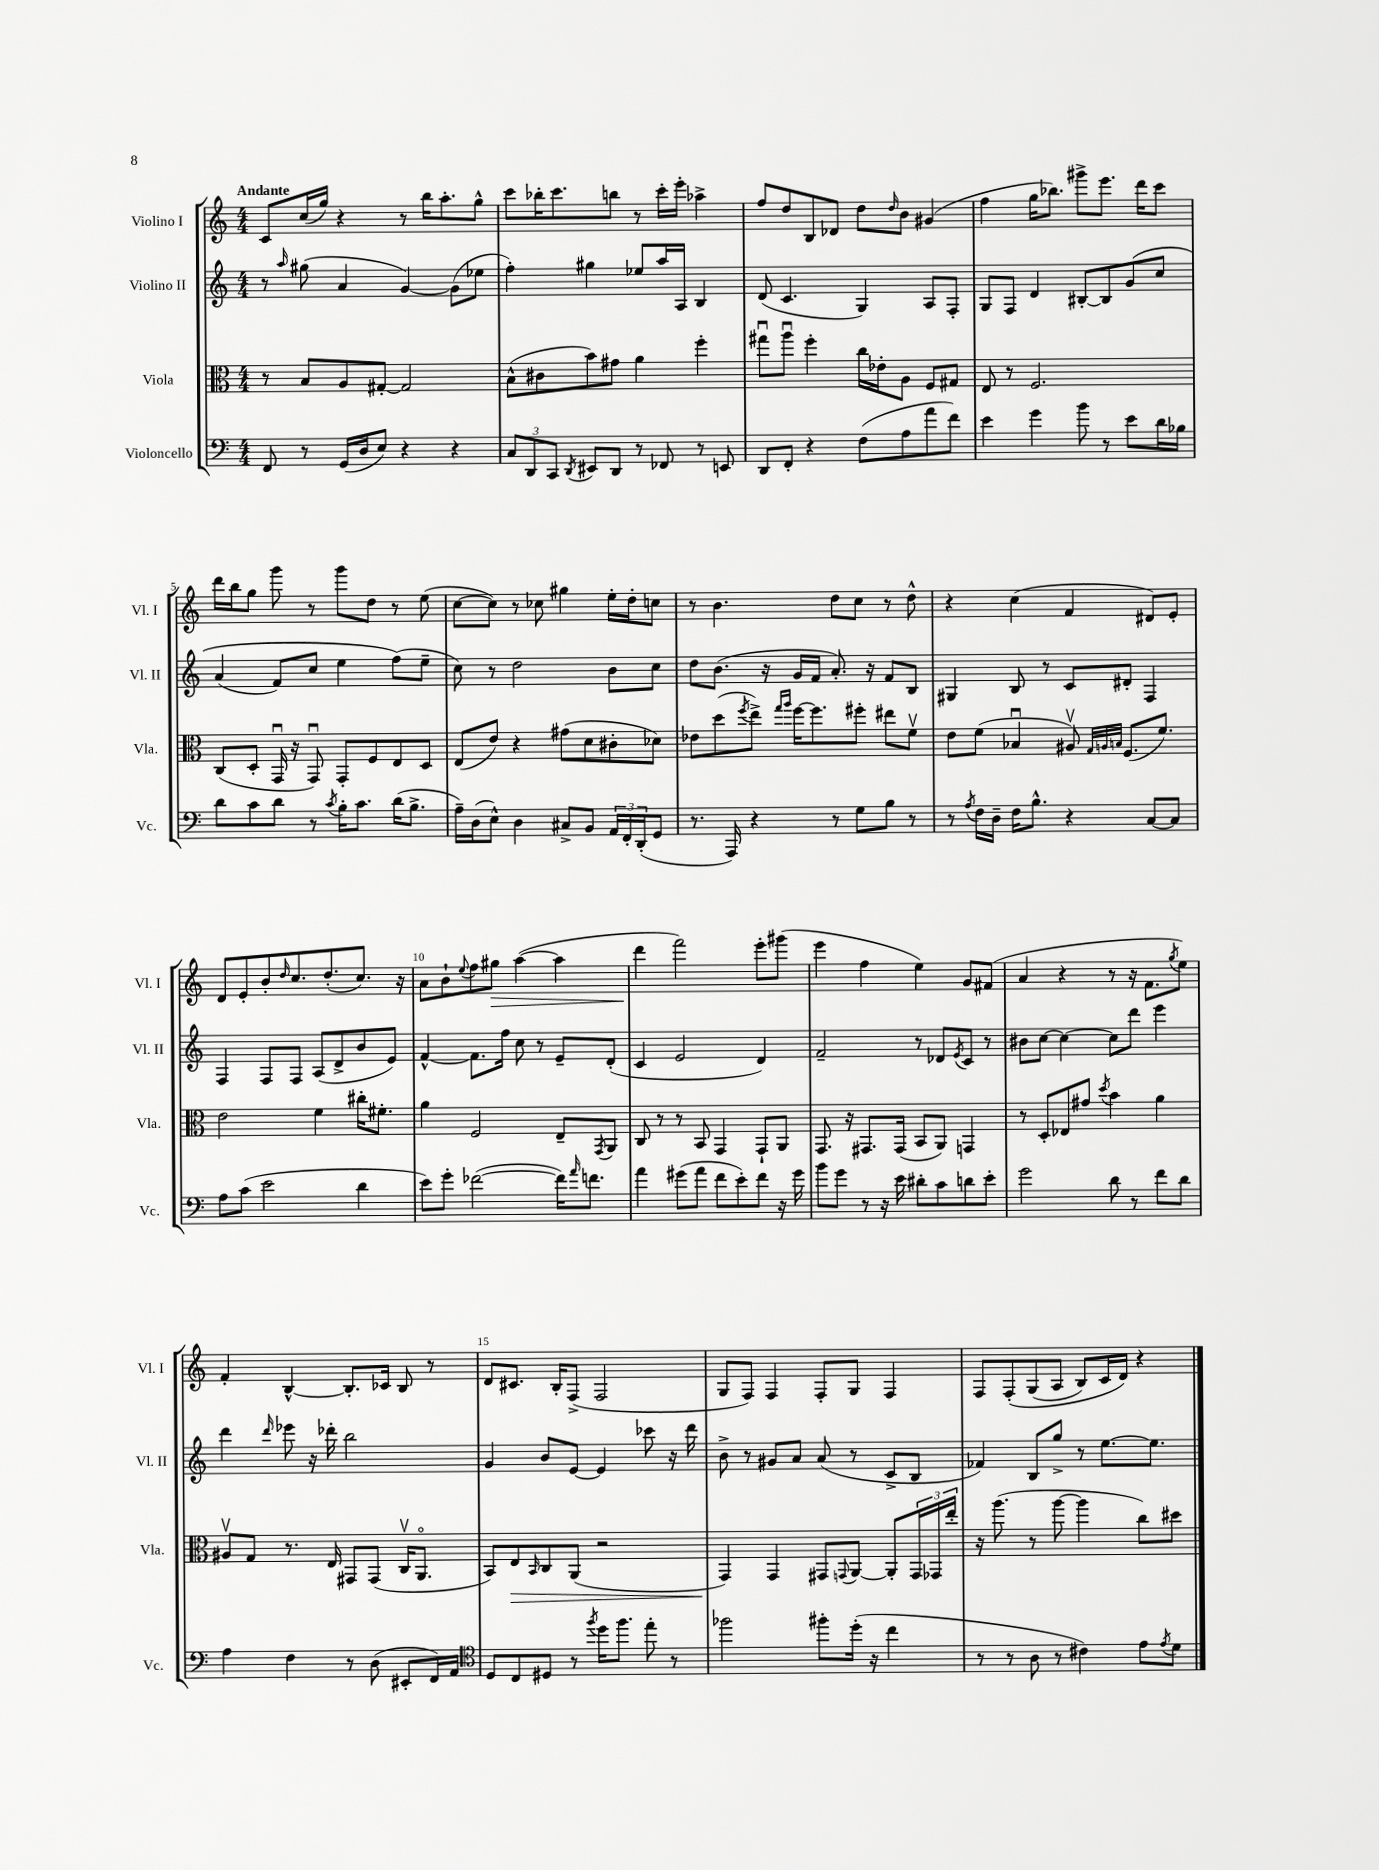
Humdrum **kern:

**kern	**kern	**dynam	**kern	**kern	**dynam
*part4	*part3	*part3	*part2	*part1	*part1
*staff4	*staff3	*staff3	*staff2	*staff1	*staff1
*I"Violoncello	*I"Viola	*	*I"Violino II	*I"Violino I	*
*I'Vc.	*I'Vla.	*	*I'Vl. II	*I'Vl. I	*
*clefF4	*clefC3	*	*clefG2	*clefG2	*
*k[]	*k[]	*	*k[]	*k[]	*
*M4/4	*M4/4	*	*M4/4	*M4/4	*
=1	=1	=1	=1	=1	=1
!	!	!	!	!LO:TX:a:B:t=Andante	!
8FF/	8r	.	8r	8c/L	.
.	.	.	16qqaa/	.	.
8r	8B/L	.	(8gg#X\	(16cc/L	.
.	.	.	.	16gg/JJ)	.
(16GG/LL	8A/	.	4a/	4r	.
16D/J	.	.	.	.	.
8E/J)	[8G#X'/J	.	.	.	.
4r	2G#/]	.	[4g/)	8r	.
.	.	.	.	16bb\KL	.
.	.	.	.	8.aa'\	.
4r	.	.	(8g\L]	.	.
.	.	.	8ee-X\J	8gg^^\J	.
=2	=2	=2	=2	=2	=2
12C/L	(8B^^\L	.	4ff'\)	8ccc\L	.
12DD/	.	.	.	.	.
.	8c#X\	.	.	16bb-X'\K	.
12CC/J	.	.	.	.	.
.	.	.	.	8.ccc\	.
8qDD/	.	.	.	.	.
8EE#X/L	8b\)	.	4gg#X\	.	.
8DD/J	8g#X\J	.	.	8bbn\J	.
8r	4a\	.	8ee-X/L	8r	.
8FF-X/	.	.	16aa/L	16ccc'\LL	.
.	.	.	16A/JJ	16eee'\JJ	.
8r	4ff'\	.	4B/	4aa-X^\	.
8EEn/	.	.	.	.	.
=3	=3	=3	=3	=3	=3
8DD/L	8gg#Xu\L	.	(8d/	8ff/L	.
8FF'/J	8aau\J	.	4.c/	8dd/	.
4r	4ff'\	.	.	8B/	.
.	.	.	.	8d-X/J	.
(8F\L	16cc\LL	.	4G/)	8dd\L	.
.	16e-X'\J	.	.	.	.
.	.	.	.	16qqdd/	.
8A\	8A\J	.	.	8b\J	.
8a\	8F/L	.	8A/L	(4g#X/	.
8f\J)	8G#X/J	.	8F'/J	.	.
=4	=4	=4	=4	=4	=4
4e\	8E/	.	8G/L	4ff\	.
.	8r	.	8F/J	.	.
4g\	2.F/	.	4d/	16gg\KL	.
.	.	.	.	8.bb-X\J)	.
8b\	.	.	[8B#X'/L	8ggg#X^\L	.
8r	.	.	8B#/]	8.eee\J	.
8e\L	.	.	(8g/	.	.
.	.	.	.	16ddd\KL	.
16d\L	.	.	8cc/J	8ccc\J	.
16B-X\JJ	.	.	.	.	.
!!LO:LB:g=z
=5	=5	=5	=5	=5	=5
8d\L	(8C/L	.	(4a/	16ddd\LL	.
.	.	.	.	16bb\J	.
8c\	8D'/J	.	.	8gg\J	.
8d\J	16GGu/	.	8f/L)	8ggg\	.
.	16r	.	.	.	.
8r	8GGu/)	.	8cc/J	8r	.
8qc/	.	.	.	.	.
16B'\KL	8GG'/L	.	4ee\	8ggg\L	.
8.c\J	.	.	.	.	.
.	8F/	.	.	8dd\J	.
(16d\KL	8E/	.	(8ff\L)	8r	.
8.B^\J	.	.	.	.	.
.	8D/J	.	8ee~\J	(8ee\	.
=6	=6	=6	=6	=6	=6
16A~\LL)	(8E/L	.	8cc\)	[8cc\L	.
(16D\J	.	.	.	.	.
8E^^\J)	8e/J)	.	8r	8cc\J])	.
4D\	4r	.	2dd\	8r	.
.	.	.	.	8cc-X\	.
8C#X^/L	(8g#X\L	.	.	4gg#X\	.
8BB/J	8d\	.	.	.	.
24AA/LL	8c#X'\	.	8b\L	16ee'\LL	.
24FF'/	.	.	.	.	.
.	.	.	.	16dd'\J	.
(24DD'/J	.	.	.	.	.
8GG/J	8d-X\J)	.	8cc\J	8ccn\J	.
=7	=7	=7	=7	=7	=7
8.r	8e-X\L	.	8dd\L	8r	.
.	(8dd\	.	(8.b\J	4.b\	.
16AAA/)	.	.	.	.	.
.	8qff/	.	.	.	.
4r	8ee^\J)	.	.	.	.
.	.	.	16r	.	.
.	16qqgg/LL	.	.	.	.
.	16qqaa/JJ	.	.	.	.
.	[16ff\KL	.	16g/LL	.	.
.	8.ff\]	.	16f/JJ	.	.
8r	.	.	8.a'/)	8dd\L	.
8G\L	8ff#X'\J	.	.	8cc\J	.
.	.	.	16r	.	.
8B\J	8ee#X\L	.	8f/L	8r	.
8r	8fv\J	.	8B/J	8dd^^\	.
=8	=8	=8	=8	=8	=8
8r	8e\L	.	4G#X/	4r	.
8qA/	.	.	.	.	.
16F\LL	(8f\J	.	.	.	.
16D~\JJ	.	.	.	.	.
16F\KL	4B-Xu/	.	8B/	(4cc\	.
8.B^^\J	.	.	.	.	.
.	.	.	8r	.	.
4r	8A#Xv/)	.	8c/L	4f/	.
.	32qqG/LLL	.	.	.	.
.	32qqAn/	.	.	.	.
.	32qqBn/JJJ	.	.	.	.
.	(8.F/L	.	8d#X'/J	.	.
[8C/L	.	.	4F/	8d#X/L)	.
.	8.f/J)	.	.	.	.
8C/J]	.	.	.	8e'/J	.
!!LO:LB:g=z
=9	=9	=9	=9	=9	=9
8A\L	2e\	.	4F/	8d/L	.
(8c\J	.	.	.	8e'/	.
2e\	.	.	8F/L	8b'/	.
.	.	.	.	16qqdd/	.
.	.	.	8F/J	8.cc/	.
.	4f\	.	(8A/L	.	.
.	.	.	.	(8.dd'/	.
.	.	.	8d^/	.	.
4d\	16cc#X'\KL	.	8b/	8.cc/J)	.
.	8.f#X'\J	.	.	.	.
.	.	.	8e/J)	.	.
.	.	.	.	16r	.
=10	=10	=10	=10	=10	=10
8e\L)	4a\	.	[4f^^/	8a\L	.
8g'\J	.	.	.	8b`\	.
.	.	.	.	8qqee/	.
([2f-X\	2F/	.	8.f\L]	8ff\	.
!	!	!	!	!	!LO:HP:b
.	.	.	.	8gg#X\J	>
.	.	.	16ff\Jk	.	.
.	.	.	8cc\	([4aa\	.
.	.	.	8r	.	.
16f-\KL])	8E~/L	.	8e~/L	4aa\]	.
16qqa/	.	.	.	.	.
8.fn\J	.	.	.	.	.
.	8qGG/	.	.	.	.
.	8AA/J	.	(8d'/J	.	.
=11	=11	=11	=11	=11	=11
4a\	8C/	.	4c/	4ddd\	.
.	8r	.	.	.	.
(8g#X\L	8r	.	2e/	2fff\)	]
8a\J	8BB/	.	.	.	.
8f\L	4GG/	.	.	.	.
8e'\)	.	.	.	.	.
8f\J	8GG`/L	.	4d/)	8eee'\L	.
16r	8AA/J	.	.	(8ggg#X\J	.
16g#\	.	.	.	.	.
=12	=12	=12	=12	=12	=12
8b\L	8.GG/	.	2f~/	4eee\	.
8g\J	.	.	.	.	.
.	16r	.	.	.	.
8r	8.GG#X/L	.	.	4ff\	.
16r	.	.	.	.	.
16e\	(16GG#/Jk	.	.	.	.
8d#X'\L	8BB/L	.	8r	4ee\)	.
8c\	8AA/J)	.	8d-X/L	.	.
.	.	.	8qe/	.	.
8dn\	4GGn/	.	8c/J	8g/L	.
8e'\J	.	.	8r	(8f#X/J	.
=13	=13	=13	=13	=13	=13
2g\	8r	.	8b#X\L	4a/	.
.	8D'/L	.	[8cc\J	.	.
.	8E-X/	.	4cc\_	4r	.
.	8g#X/J	.	.	.	.
.	8qdd/	.	.	.	.
8d\	4b\	.	8cc\L]	8r	.
8r	.	.	8ddd\J	16r	.
.	.	.	.	8.f\L	.
8f\L	4a\	.	4eee\	.	.
.	.	.	.	8qgg/	.
8d\J	.	.	.	8ee\J)	.
!!LO:LB:g=z
=14	=14	=14	=14	=14	=14
4A\	8A#Xv/L	.	4ddd\	4f'/	.
.	8G/J	.	.	.	.
.	.	.	16qqddd/	.	.
4F\	8.r	.	8eee-X\	[4B^^/	.
.	.	.	16r	.	.
.	16E/	.	16ddd-X'\	.	.
8r	8GG#X/L	.	2bb\	8.B'/L]	.
(8D\	(8GG#/J	.	.	.	.
.	.	.	.	16c-X/Jk	.
8EE#X'/L	16Cv/KL	.	.	8B/	.
.	8.AA/J	.	.	.	.
16FF/L)	.	.	.	8r	.
16AA/JJ	.	.	.	.	.
=15	=15	=15	=15	=15	=15
*clefC4	*	*	*	*	*
8D/L	8BB/L)	.	4g/	8d/L	.
!	!	!LO:HP:b	!	!	!
8C/	8E/	>	.	8.c#X/J	.
.	16qqBB/	.	.	.	.
8D#X/J	8C/	.	8b/L	.	.
.	.	.	.	16B'/KL	.
8r	(8AA/J	.	[8e/J	(8F^/J	.
8qff/	.	.	.	.	.
16dd\KL	2r	.	4e/]	2F/	.
8.ff\J	.	.	.	.	.
8ee'\	.	.	8ccc-X\	.	.
8r	.	.	16r	.	.
.	.	.	16ddd\	.	.
=16	=16	=16	=16	=16	=16
2ff-X\	4GG/)	.	8b^\	8G/L	.
.	.	.	8r	8F/J)	.
.	4GG/	]	8g#X/L	4F/	.
.	.	.	8a/J	.	.
8ff#X'\L	8GG#X/L	.	(8a/	8F'/L	.
.	8qqGGn/	.	.	.	.
(16dd'\Jk	[8AA/J	.	8r	8G/J	.
16r	.	.	.	.	.
4cc\	8AA'/L]	.	8c^/L	4F/	.
.	24GG/L	.	8B/J	.	.
.	24GG-X/	.	.	.	.
.	24ee'/JJ	.	.	.	.
=17	=17	=17	=17	=17	=17
8r	16r	.	4f-X/)	8F/L	.
.	(8.aa\	.	.	.	.
8r	.	.	.	(8F'/	.
8A\	8r	.	8B/L	(8G/	.
8r	[8aa\	.	8gg^/J	8A/J	.
4c#X\)	4aa\]	.	8r	8B/L)	.
.	.	.	[8.ee\L	16c/L	.
.	.	.	.	16d/JJ)	.
8e\L	8cc\L)	.	.	4r	.
.	.	.	8.ee\J]	.	.
8qe/	.	.	.	.	.
8d\J	8dd#X\J	.	.	.	.
==	==	==	==	==	==
*-	*-	*-	*-	*-	*-
